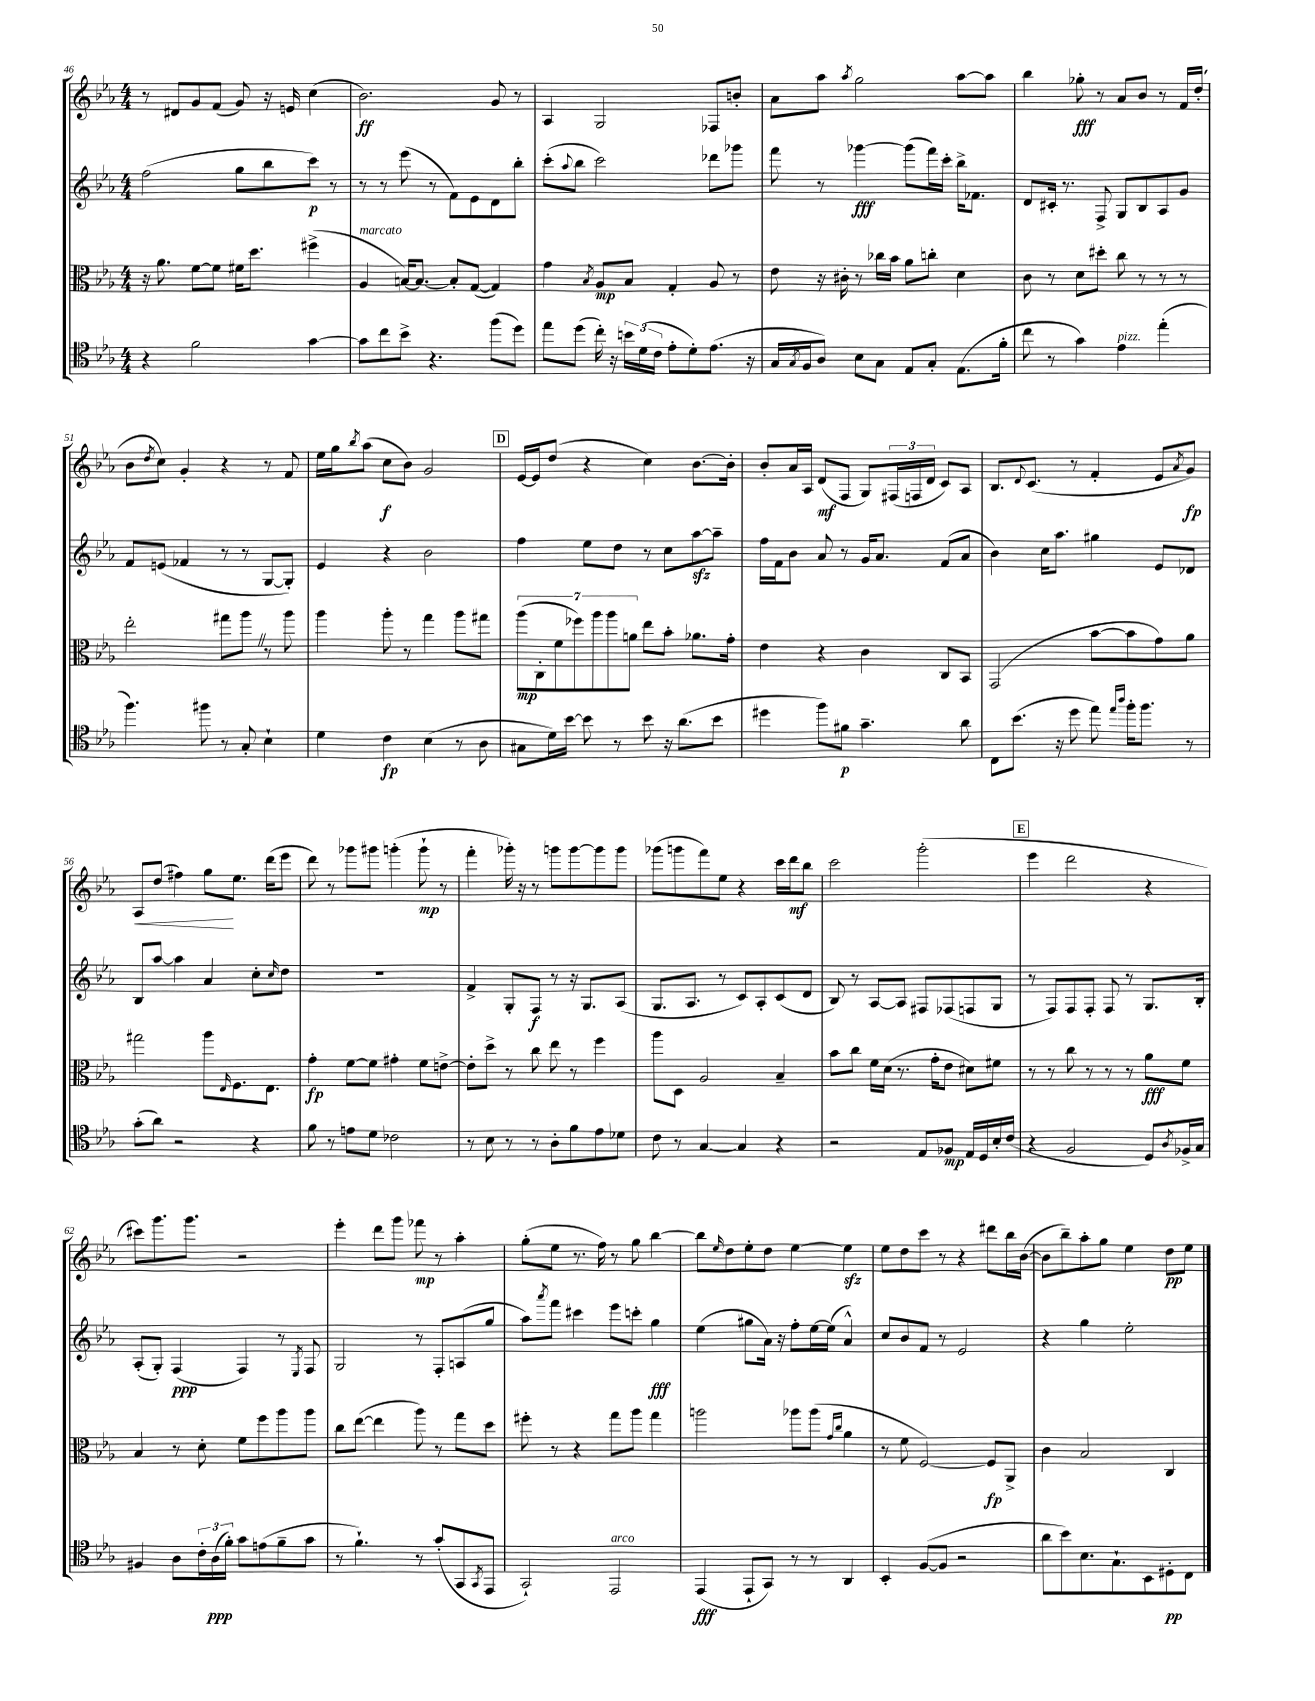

**kern	**dynam	**kern	**dynam	**kern	**dynam	**kern	**dynam
*part4	*part4	*part3	*part3	*part2	*part2	*part1	*part1
*staff4	*staff4	*staff3	*staff3	*staff2	*staff2	*staff1	*staff1
*clefC4	*	*clefC3	*	*clefG2	*	*clefG2	*
*k[b-e-a-]	*	*k[b-e-a-]	*	*k[b-e-a-]	*	*k[b-e-a-]	*
*M4/4	*	*M4/4	*	*M4/4	*	*M4/4	*
=46	=46	=46	=46	=46	=46	=46	=46
4r	.	16r	.	(2ff\	.	8r	.
.	.	8.a-\	.	.	.	.	.
.	.	.	.	.	.	8d#X/L	.
2f\	.	[8f\L	.	.	.	8g/	.
.	.	8f\J]	.	.	.	(8f/J	.
.	.	16f#X\KL	.	8gg\L	.	8g/)	.
.	.	8.dd\J	.	.	.	.	.
.	.	.	.	8bb-\	.	16r	.
.	.	.	.	.	.	16en/	.
[4g\	.	(4ff#X^\	.	8ccc\J)	p	(4cc\	.
.	.	.	.	8r	.	.	.
=47	=47	=47	=47	=47	=47	=47	=47
!	!	!LO:TX:a:i:t=marcato	!	!	!	!	!
8g\L]	.	4A-/	.	8r	.	2.b-\)	ff
8cc\	.	.	.	8r	.	.	.
8b-^\J	.	[16Bn/KL)	.	(8eee-\	.	.	.
.	.	8.B/J_	.	.	.	.	.
4.r	.	.	.	8r	.	.	.
.	.	8B'/L]	.	8f\L)	.	.	.
.	.	([8G/J	.	8e-\	.	.	.
(8ff\L	.	4G/])	.	8d\	.	8g/	.
8dd\J)	.	.	.	8bb-'\J	.	8r	.
=48	=48	=48	=48	=48	=48	=48	=48
8ee-\L	.	4g\	.	(8ccc'\L	.	4A-/	.
.	.	.	.	8qqaa-/	.	.	.
(8dd\J	.	.	.	8bb-\J	.	.	.
.	.	8qB-/	.	.	.	.	.
16cc'\)	.	8A-/L	mp	2ccc\)	.	2G/	.
16r	.	.	.	.	.	.	.
24bn\LL	.	8B-/J	.	.	.	.	.
(24d\	.	.	.	.	.	.	.
24c\JJ	.	.	.	.	.	.	.
8e-'\L	.	4G'/	.	.	.	.	.
8d'\)	.	.	.	.	.	.	.
(8.e-\J	.	8A-/	.	8ddd-X\L	.	8F-X/L	.
.	.	8r	.	8ggg-X\J	.	8bn'/J	.
16r	.	.	.	.	.	.	.
=49	=49	=49	=49	=49	=49	=49	=49
16G/LL	.	8e-\	.	8fff\	.	8a-\L	.
8qG/	.	.	.	.	.	.	.
16F/J	.	.	.	.	.	.	.
8A-/J)	.	16r	.	8r	.	8aa-\J	.
.	.	16c#X'\	.	.	.	.	.
.	.	.	.	.	.	8qaa-/	.
8B-\L	.	8r	.	[4ggg-X\	fff	2gg\	.
8G\J	.	16cc-X\LL	.	.	.	.	.
.	.	16b-\JJ	.	.	.	.	.
8E-/L	.	8a-\L	.	(8ggg-\L]	.	.	.
8G'/J	.	8ccn'\J	.	16fff\L)	.	.	.
.	.	.	.	16ccc'\JJ	.	.	.
(8.E-\L	.	4d\	.	16bb-^\KL	.	[8aa-\L	.
.	.	.	.	8.f-X\J	.	.	.
.	.	.	.	.	.	8aa-\J]	.
16f'\Jk	.	.	.	.	.	.	.
=50	=50	=50	=50	=50	=50	=50	=50
8cc\	.	8c\	.	8d/L	.	4bb-\	.
8r	.	8r	.	16c#X'/Jk	.	.	.
.	.	.	.	8.r	.	.	.
4g\)	.	8d\L	.	.	.	8gg-X'\	fff
.	.	8dd#X'\J	.	8F^/	.	8r	.
!LO:TX:a:i:t=pizz.	!	!	!	!	!	!	!
4e-\	.	8cc\	.	8G/L	.	8a-/L	.
.	.	8r	.	8B-/	.	8b-/J	.
(4ee-'\	.	8r	.	8A-/	.	8r	.
.	.	8r	.	8g/J	.	16f/LL	.
.	.	.	.	.	.	(16dd'/JJ	.
!!LO:LB:g=z
=51	=51	=51	=51	=51	=51	=51	=51
4.ff\)	.	2ee-'\	.	8f/L	.	8b-\L	.
.	.	.	.	.	.	8qdd/	.
.	.	.	.	(8en/J	.	8cc\J)	.
.	.	.	.	4f-X/	.	4g'/	.
8ff#X\	.	.	.	.	.	.	.
8r	.	8gg#X\L	.	8r	.	4r	.
8G'/	.	8aa-Z\J	.	8r	.	.	.
4B-`\	.	8r	.	[8G/L	.	8r	.
.	.	8aa-\	.	8G'/J])	.	8f/	.
=52	=52	=52	=52	=52	=52	=52	=52
4d\	.	4aa-\	.	4e-/	.	16ee-\LL	.
.	.	.	.	.	.	16gg\J	.
.	.	.	.	.	.	8qbb-/	.
.	.	.	.	.	.	(8aa-\J	.
4c\	fp	8aa-'\	.	4r	.	8cc\L	f
.	.	8r	.	.	.	8b-\J)	.
(4B-\	.	4gg\	.	2b-\	.	2g/	.
8r	.	8aa-\L	.	.	.	.	.
8A-\	.	8gg#X\J	.	.	.	.	.
!!LO:REH:place=s1:t=D
=53	=53	=53	=53	=53	=53	=53	=53
8G#X\L	.	(14aa-\L	mp	4ff\	.	[16e-/LL	.
.	.	.	.	.	.	16e-/J]	.
.	.	14C'\	.	.	.	.	.
16d\L)	.	.	.	.	.	(8dd/J	.
.	.	14f\	.	.	.	.	.
[16b-\JJ	.	.	.	.	.	.	.
.	.	14ff-X\)	.	.	.	.	.
8b-\]	.	.	.	8ee-\L	.	4r	.
.	.	14aa-\	.	.	.	.	.
.	.	14aa-\	.	.	.	.	.
8r	.	.	.	8dd\J	.	.	.
.	.	14an\J	.	.	.	.	.
8b-\	.	8ee-\L	.	8r	.	4cc\)	.
16r	.	8b-'\J	.	8cc\L	.	.	.
(8.a-\L	.	.	.	.	.	.	.
.	.	8.a-X\L	.	[8aa-zz\	.	[8.b-\L	.
8b-\J	.	.	.	8aa-~\J]	.	.	.
.	.	16g'\Jk	.	.	.	16b-'\Jk]	.
=54	=54	=54	=54	=54	=54	=54	=54
4dd#X\	.	4e-\	.	16ff\LL	.	8b-'/L	.
.	.	.	.	16f\J	.	.	.
.	.	.	.	8b-\J	.	16a-/L	.
.	.	.	.	.	.	16A-/JJ	.
8ff\L)	.	4r	.	8a-/	.	(8d/L	mf
8f#X\J	p	.	.	8r	.	8F/J	.
4.g~\	.	4c\	.	16g/KL	.	8G/L)	.
.	.	.	.	8.a-/J	.	.	.
.	.	.	.	.	.	(24F#X/L	.
.	.	.	.	.	.	24Fn/	.
.	.	.	.	.	.	24d/JJ	.
.	.	8C/L	.	(8f/L	.	8c/L)	.
8a-\	.	8BB-/J	.	8a-/J	.	8A-/J	.
=55	=55	=55	=55	=55	=55	=55	=55
8C\L	.	(2GG/	.	4b-\)	.	8.B-/L	.
(8.b-\J	.	.	.	.	.	.	.
.	.	.	.	.	.	8qqd/	.
.	.	.	.	.	.	(8.c/J	.
.	.	.	.	16cc\KL	.	.	.
16r	.	.	.	8.aa-\J	.	.	.
8dd\	.	.	.	.	.	8r	.
8ee-\)	.	[8b-\L	.	4gg#X\	.	4f'/	.
16qqee-/LL	.	.	.	.	.	.	.
16qqaa-/JJ	.	.	.	.	.	.	.
16ff'\KL	.	8b-\]	.	.	.	.	.
8.ff\J	.	.	.	.	.	.	.
.	.	8g\)	.	8e-/L	.	8e-/L	.
.	.	.	.	.	.	8qa-/	.
8r	.	8a-\J	.	8d-X/J	.	8g/J)	fp
!!LO:LB:g=z
=56	=56	=56	=56	=56	=56	=56	=56
!	!	!	!	!	!	!	!LO:HP:b
(8g'\L	.	2gg#X\	.	8B-/L	.	8A-/L	<
8a-\J)	.	.	.	[8aa-/J	.	(8dd/J	.
2r	.	.	.	4aa-\]	.	4ff#X\)	.
.	.	8aa-\L	.	4a-/	.	8gg\L	.
.	.	16qqE-/	.	.	.	.	.
.	.	8.F\	.	.	.	8.ee-\J	[
4r	.	.	.	8cc'\L	.	.	.
.	.	8.E-\J	.	.	.	(16ddd\KL	.
.	.	.	.	16qqcc/	.	.	.
.	.	.	.	8dd\J	.	8eee-\J	.
=57	=57	=57	=57	=57	=57	=57	=57
8f\	.	4g'\	fp	1r	.	8ddd\)	.
8r	.	.	.	.	.	8r	.
8en\L	.	[8f\L	.	.	.	8ggg-X\L	.
8d\J	.	8f\J]	.	.	.	8ggg#X\J	.
2c-X\	.	4g#X'\	.	.	.	(4gggn'\	.
.	.	8f\L	.	.	.	8ggg`\	mp
.	.	[8en^\J	.	.	.	8r	.
=58	=58	=58	=58	=58	=58	=58	=58
8r	.	8e'\L]	.	4f^/	.	4fff'\	.
8B-\	.	8dd^\J	.	.	.	.	.
8r	.	8r	.	8G'/L	.	16ggg-X'\)	.
.	.	.	.	.	.	16r	.
8r	.	8cc\	.	8F/J	f	8r	.
8A-'\L	.	8ee-\	.	8r	.	8gggn\L	.
8f\	.	8r	.	16r	.	[8ggg\	.
.	.	.	.	8.G/L	.	.	.
8e-\	.	4ff\	.	.	.	8ggg\]	.
8d-X\J	.	.	.	(8A-/J	.	8ggg\J	.
=59	=59	=59	=59	=59	=59	=59	=59
8c\	.	8aa-\L	.	8.G/L	.	(8ggg-X\L	.
8r	.	8D\J	.	.	.	8gggn\	.
.	.	.	.	8.A-/J	.	.	.
[4G/	.	2A-/	.	.	.	8fff\)	.
.	.	.	.	8r	.	8ee-\J	.
4G/]	.	.	.	8c/L)	.	4r	.
.	.	.	.	8A-'/	.	.	.
4r	.	4B-~/	.	(8c/	.	16ccc\LL	.
.	.	.	.	.	.	16ddd\J	mf
.	.	.	.	8d/J	.	8bb-\J	.
=60	=60	=60	=60	=60	=60	=60	=60
2r	.	8b-\L	.	8B-/)	.	2ccc\	.
.	.	8cc\J	.	8r	.	.	.
.	.	16f\LL	.	[8A-/L	.	.	.
.	.	(16d\JJ	.	.	.	.	.
.	.	8.r	.	8A-/J]	.	.	.
8E-/L	.	.	.	8F#X/L	.	(2ggg'\	.
.	.	16g'\KL	.	.	.	.	.
8F-X/J	mp	8e-\J	.	(8F-X/	.	.	.
16E-/LL	.	8d#X\L)	.	8Fn/	.	.	.
16D/	.	.	.	.	.	.	.
16B-'/	.	8f#X\J	.	8G/J	.	.	.
(16c/JJ	.	.	.	.	.	.	.
!!LO:REH:place=s1:t=E
=61	=61	=61	=61	=61	=61	=61	=61
4r	.	8r	.	8r	.	4eee-\	.
.	.	8r	.	8F/L)	.	.	.
2F/	.	8cc\	.	8F/	.	2ddd\	.
.	.	8r	.	8F'/J	.	.	.
.	.	8r	.	8F/	.	.	.
.	.	8r	.	8r	.	.	.
8D/L)	.	8a-\L	fff	8.G/L	.	4r	.
8qA-/	.	.	.	.	.	.	.
16F-X^/L	.	8f\J	.	.	.	.	.
16G/JJ	.	.	.	16B-'/Jk	.	.	.
!!LO:LB:g=z
=62	=62	=62	=62	=62	=62	=62	=62
4F#X/	.	4B-/	.	(8A-'/L	.	8ccc#X\L)	.
.	.	.	.	8G'/J)	.	8.ggg\	.
8A-\L	.	8r	.	(4F/	ppp	.	.
.	.	.	.	.	.	8.ggg\J	.
24c'\L	.	8d'\	.	.	.	.	.
(24A-\	ppp	.	.	.	.	.	.
24f'\JJ)	.	.	.	.	.	.	.
8g\L	.	8f\L	.	4F/)	.	2r	.
(8en\	.	8ff\	.	.	.	.	.
8f~\	.	8aa-\	.	8r	.	.	.
.	.	.	.	8qE-/	.	.	.
8g\J	.	8aa-\J	.	8F/	.	.	.
=63	=63	=63	=63	=63	=63	=63	=63
8r	.	8cc\L	.	2G/	.	4eee-'\	.
4.f`\)	.	([8ee-\J	.	.	.	.	.
.	.	4ee-\]	.	.	.	8ddd\L	.
.	.	.	.	.	.	8ggg\J	.
8r	.	8aa-\)	.	8r	.	8fff-X\	mp
(8g'/L	.	8r	.	8F'/L	.	8r	.
8GG/	.	8gg\L	.	(8An/	.	4aa-'\	.
8qGG/	.	.	.	.	.	.	.
8EE-/J	.	8dd\J	.	8gg/J	.	.	.
=64	=64	=64	=64	=64	=64	=64	=64
2GG`/)	.	8ff#X'\	.	8aa-\L)	.	(8gg'\L	.
.	.	.	.	8qaaa-/	.	.	.
.	.	8r	.	8fff\J	.	8ee-\J	.
.	.	4r	.	4ccc#X\	.	8.r	.
.	.	.	.	.	.	16ff\)	.
!LO:TX:a:i:t=arco	!	!	!	!	!	!	!
2EE-/	.	8gg\L	.	8eee-\L	.	8r	.
.	.	8aa-\J	.	8cccn'\J	.	8gg\	.
.	.	4gg\	.	4gg\	fff	[4bb-\	.
=65	=65	=65	=65	=65	=65	=65	=65
(4EE-/	fff	2aan\	.	(4ee-\	.	8bb-\L]	.
.	.	.	.	.	.	16qqee-/	.
.	.	.	.	.	.	8dd\	.
8EE-`/L	.	.	.	8gg#X\L	.	8ee-'\	.
8GG/J)	.	.	.	16a-\Jk)	.	8dd\J	.
.	.	.	.	16r	.	.	.
8r	.	8aa-X\L	.	8ff'\L	.	[4ee-\	.
8r	.	(8aa-\J	.	[16ee-\L	.	.	.
.	.	.	.	(16ee-\JJ]	.	.	.
.	.	16qqg/LL	.	.	.	.	.
.	.	16qqcc/JJ	.	.	.	.	.
4AA-/	.	4a-\	.	4a-^^/)	.	4ee-zz\]	.
=66	=66	=66	=66	=66	=66	=66	=66
4BB-'/	.	8r	.	8cc/L	.	8ee-\L	.
.	.	8f\	.	8b-/	.	8dd\	.
([8F/L	.	[2F/)	.	8f/J	.	8ccc\J	.
8F/J]	.	.	.	8r	.	8r	.
2r	.	.	.	2e-/	.	4r	.
.	.	8F/L]	fp	.	.	8ddd#X\L	.
.	.	8AA-^/J	.	.	.	16bb-\L	.
.	.	.	.	.	.	([16b-\JJ	.
=67	=67	=67	=67	=67	=67	=67	=67
8a-\L	.	4c\	.	4r	.	8b-\L]	.
8b-\)	.	.	.	.	.	8bb-~\)	.
8.B-\	.	2B-/	.	4gg\	.	8aa-'\	.
.	.	.	.	.	.	8gg\J	.
8.G`\	.	.	.	.	.	.	.
.	.	.	.	2ee-'\	.	4ee-\	.
8BB-\	.	.	.	.	.	.	.
8D#X'\	pp	4C/	.	.	.	8dd\L	pp
8C\J	.	.	.	.	.	8ee-\J	.
==	==	==	==	==	==	==	==
*-	*-	*-	*-	*-	*-	*-	*-
